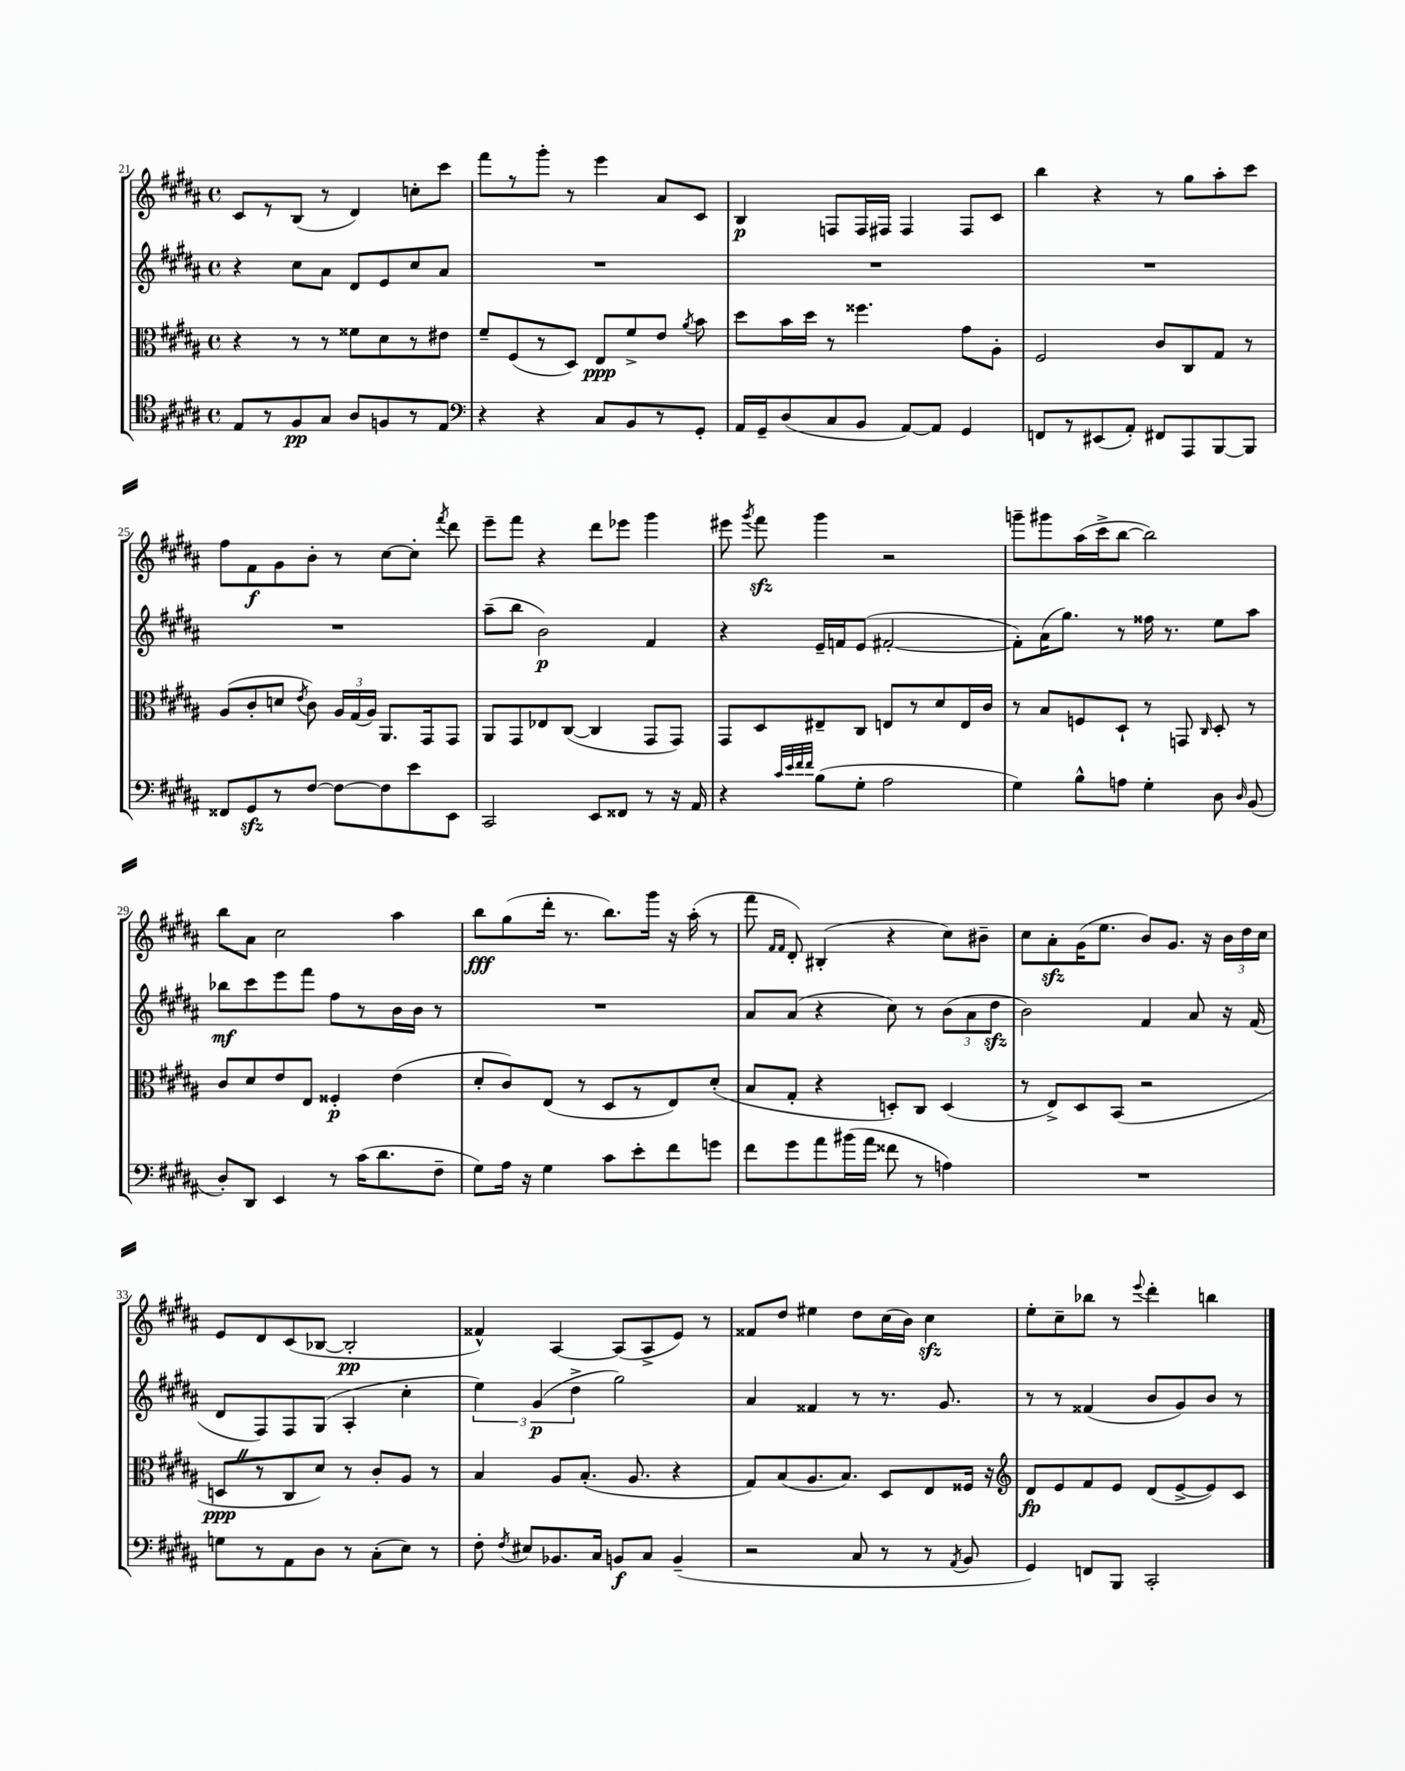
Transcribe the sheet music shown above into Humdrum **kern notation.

**kern	**dynam	**kern	**dynam	**kern	**dynam	**kern	**dynam
*part4	*part4	*part3	*part3	*part2	*part2	*part1	*part1
*staff4	*staff4	*staff3	*staff3	*staff2	*staff2	*staff1	*staff1
*clefC4	*	*clefC3	*	*clefG2	*	*clefG2	*
*k[f#c#g#d#a#]	*	*k[f#c#g#d#a#]	*	*k[f#c#g#d#a#]	*	*k[f#c#g#d#a#]	*
*M4/4	*	*M4/4	*	*M4/4	*	*M4/4	*
*met(c)	*	*met(c)	*	*met(c)	*	*met(c)	*
=21	=21	=21	=21	=21	=21	=21	=21
8E/L	.	4r	.	4r	.	8c#/L	.
8r	.	.	.	.	.	8r	.
8F#/	pp	8r	.	8cc#\L	.	(8B/J	.
8G#/J	.	8r	.	8a#\J	.	8r	.
8A#/L	.	8f##X\L	.	8d#/L	.	4d#/)	.
8Fn/	.	8d#\	.	8e/	.	.	.
8r	.	8r	.	8cc#/	.	8ccn'\L	.
8E/J	.	8e#X\J	.	8a#/J	.	8ccc#\J	.
=22	=22	=22	=22	=22	=22	=22	=22
*clefF4	*	*	*	*	*	*	*
4r	.	8f#~/L	.	1r	.	8fff#\L	.
.	.	(8F#/	.	.	.	8r	.
4r	.	8r	.	.	.	8ggg#'\J	.
.	.	8D#/J)	.	.	.	8r	.
8C#/L	.	8E/L	ppp	.	.	4eee\	.
8BB/	.	8f#^/	.	.	.	.	.
8r	.	8e/J	.	.	.	8a#/L	.
.	.	8qa#/	.	.	.	.	.
8GG#'/J	.	8b\	.	.	.	8c#/J	.
=23	=23	=23	=23	=23	=23	=23	=23
16AA#/LL	.	8dd#\L	.	1r	.	4B/	p
16GG#~/J	.	.	.	.	.	.	.
(8D#/	.	16b\L	.	.	.	.	.
.	.	16dd#\JJ	.	.	.	.	.
8C#/	.	8r	.	.	.	8Fn/L	.
8BB/J	.	4.ff##X\	.	.	.	16F/L	.
.	.	.	.	.	.	16F#X/JJ	.
[8AA#/L)	.	.	.	.	.	4F#/	.
8AA#/J]	.	.	.	.	.	.	.
4GG#/	.	8g#\L	.	.	.	8F#/L	.
.	.	8A#'\J	.	.	.	8c#/J	.
=24	=24	=24	=24	=24	=24	=24	=24
8FFn/L	.	2F#/	.	1r	.	4bb\	.
8r	.	.	.	.	.	.	.
(8EE#X/	.	.	.	.	.	4r	.
8AA#'/J)	.	.	.	.	.	.	.
8FF#X/L	.	8c#/L	.	.	.	8r	.
8AAA#/	.	8C#/	.	.	.	8gg#\L	.
[8BBB/	.	8G#/J	.	.	.	8aa#'\	.
8BBB/J]	.	8r	.	.	.	8ccc#\J	.
!!LO:LB:g=z
=25	=25	=25	=25	=25	=25	=25	=25
8FF##X/L	.	(8A#/L	.	1r	.	8ff#\L	.
8GG#zz/	.	8c#'/	.	.	.	8f#\	f
8r	.	8dn/J	.	.	.	8g#\	.
.	.	8qe/	.	.	.	.	.
[8F#/J	.	8c#\)	.	.	.	8b'\J	.
8F#\L_	.	24A#/LL	.	.	.	8r	.
.	.	(24G#/	.	.	.	.	.
.	.	24A#/JJ)	.	.	.	.	.
8F#\]	.	8.AA#/L	.	.	.	[8cc#\L	.
8e\	.	.	.	.	.	8cc#'\J]	.
.	.	16GG#/k	.	.	.	.	.
.	.	.	.	.	.	8qfff#/	.
8EE\J	.	8GG#/J	.	.	.	8ddd#\	.
=26	=26	=26	=26	=26	=26	=26	=26
2CC#/	.	8AA#/L	.	(8aa#~\L	.	8eee~\L	.
.	.	8GG#/	.	8bb\J	.	8fff#\J	.
.	.	8E-X/	.	2b\)	p	4r	.
.	.	([8C#/J	.	.	.	.	.
8EE/L	.	4C#/]	.	.	.	8ddd#\L	.
8FF##X/J	.	.	.	.	.	8eee-X\J	.
8r	.	8GG#/L	.	4f#/	.	4ggg#\	.
16r	.	8GG#/J)	.	.	.	.	.
16AA#/	.	.	.	.	.	.	.
=27	=27	=27	=27	=27	=27	=27	=27
4r	.	8GG#/L	.	4r	.	8eee#X\	.
.	.	.	.	.	.	8qggg#/	.
.	.	8D#/	.	.	.	8fff#zz\	.
32qqc#/LLL	.	.	.	.	.	.	.
32qqe/	.	.	.	.	.	.	.
32qqf#/	.	.	.	.	.	.	.
32qqf#/JJJ	.	.	.	.	.	.	.
(8B\L	.	8E#X~/	.	16e~/LL	.	4ggg#\	.
.	.	.	.	16fn/J	.	.	.
8G#'\J	.	8C#/J	.	(8e/J	.	.	.
2A#\	.	8En/L	.	[2f#X'/	.	2r	.
.	.	8r	.	.	.	.	.
.	.	8d#/	.	.	.	.	.
.	.	16E/L	.	.	.	.	.
.	.	16c#/JJ	.	.	.	.	.
=28	=28	=28	=28	=28	=28	=28	=28
4G#\)	.	8r	.	8f#'\L])	.	8gggn~\L	.
.	.	8B/L	.	(16a#\K	.	8ggg#X\	.
.	.	.	.	8.gg#\J)	.	.	.
8B^^\L	.	8Fn/	.	.	.	(16aa#\L	.
.	.	.	.	.	.	16ccc#^\J	.
8An\J	.	8D#`/J	.	8r	.	[8bb\J	.
4G#'\	.	8r	.	16ff##X\	.	2bb\])	.
.	.	.	.	8.r	.	.	.
.	.	8GGn/	.	.	.	.	.
.	.	16qqC#/	.	.	.	.	.
8D#\	.	8D#'/	.	8ee\L	.	.	.
16qqD#/	.	.	.	.	.	.	.
(8BB/	.	8r	.	8aa#\J	.	.	.
!!LO:LB:g=z
=29	=29	=29	=29	=29	=29	=29	=29
8D#'/L)	.	8c#/L	.	8bb-X\L	mf	8bb\L	.
8DD#/J	.	8d#/	.	8ccc#\	.	8a#\J	.
4EE/	.	8e/	.	8eee\	.	2cc#\	.
.	.	8E/J	.	8fff#\J	.	.	.
8r	.	4F##X'/	p	8ff#\L	.	.	.
(16c#\KL	.	.	.	8r	.	.	.
8.d#\	.	.	.	.	.	.	.
.	.	(4e\	.	16b\L	.	4aa#\	.
.	.	.	.	16b\JJ	.	.	.
8F#~\J	.	.	.	8r	.	.	.
=30	=30	=30	=30	=30	=30	=30	=30
8G#\L)	.	8d#'/L	.	1r	.	8bb\L	fff
16A#\Jk	.	8c#/)	.	.	.	(8gg#\	.
16r	.	.	.	.	.	.	.
4G#\	.	(8E/J	.	.	.	16ddd#'\Jk	.
.	.	.	.	.	.	8.r	.
.	.	8r	.	.	.	.	.
8c#\L	.	8D#/L	.	.	.	8.bb\L)	.
8e'\	.	8r	.	.	.	.	.
.	.	.	.	.	.	16ggg#\Jk	.
8f#\	.	8E/)	.	.	.	16r	.
.	.	.	.	.	.	(16aa#'\	.
8gn\J	.	(8d#'/J	.	.	.	8r	.
=31	=31	=31	=31	=31	=31	=31	=31
8f#\L	.	8B/L	.	8a#/L	.	8fff#\	.
.	.	.	.	.	.	16qqf#/LL	.
.	.	.	.	.	.	16qqf#/JJ	.
8g#\	.	8G#'/J	.	(8a#/J	.	8d#'/)	.
8a#\	.	4r	.	4r	.	(4B#X'/	.
(16b#X\L	.	.	.	.	.	.	.
16a#\JJ	.	.	.	.	.	.	.
8f##X\	.	8Dn'/L)	.	8cc#\)	.	4r	.
8r	.	8C#/J	.	8r	.	.	.
4An\)	.	(4D/	.	(12b\L	.	8cc#\L)	.
.	.	.	.	12a#\	.	.	.
.	.	.	.	.	.	8b#X~\J	.
.	.	.	.	12dd#zz\J	.	.	.
=32	=32	=32	=32	=32	=32	=32	=32
1r	.	8r	.	2b\)	.	8cc#\L	.
.	.	8E^/L)	.	.	.	8a#zz'\	.
.	.	8D#/	.	.	.	(16g#\K	.
.	.	.	.	.	.	8.ee\J	.
.	.	(8BB/J	.	.	.	.	.
.	.	2r	.	4f#/	.	8b/L)	.
.	.	.	.	.	.	8.g#/J	.
.	.	.	.	8a#/	.	.	.
.	.	.	.	.	.	16r	.
.	.	.	.	16r	.	24b\LL	.
.	.	.	.	.	.	24dd#\	.
.	.	.	.	(16f#/	.	.	.
.	.	.	.	.	.	24cc#\JJ	.
!!LO:LB:g=z
=33	=33	=33	=33	=33	=33	=33	=33
8Gn\L	.	8DnZ/L	ppp	8d#/L	.	8e/L	.
8r	.	8r	.	8F#/)	.	8d#/	.
8AA#\	.	8C#/	.	8F#/	.	(8c#/	.
8D#\J	.	8d#/J)	.	(8G#/J	.	[8B-X/J	.
8r	.	8r	.	4A#'/	.	2B-'/]	pp
(8C#'\L	.	8c#'/L	.	.	.	.	.
8E\J)	.	8A#/J	.	4cc#'\	.	.	.
8r	.	8r	.	.	.	.	.
=34	=34	=34	=34	=34	=34	=34	=34
8F#'\	.	4B/	.	6ee\)	.	4f##X^^/)	.
8qF#/	.	.	.	.	.	.	.
8E#X/L	.	.	.	.	.	.	.
.	.	.	.	(6g#/	p	.	.
8.BB-X/	.	8A#/L	.	.	.	[4A#/	.
.	.	.	.	6dd#^\	.	.	.
.	.	(8.B'/J	.	.	.	.	.
16C#/Jk	.	.	.	.	.	.	.
8BBn/L	f	.	.	2gg#\)	.	(8A#/L]	.
.	.	8.A#/	.	.	.	.	.
8C#/J	.	.	.	.	.	8A#^/	.
(4BB~/	.	4r	.	.	.	8e/J)	.
.	.	.	.	.	.	8r	.
=35	=35	=35	=35	=35	=35	=35	=35
2r	.	8G#/L)	.	4a#/	.	8f##X/L	.
.	.	(8B/	.	.	.	8dd#/J	.
.	.	8.A#/	.	4f##X/	.	4ee#X\	.
.	.	8.B/J)	.	.	.	.	.
8C#/	.	.	.	8r	.	8dd#\L	.
8r	.	8D#/L	.	8.r	.	(16cc#\L	.
.	.	.	.	.	.	16b\JJ)	.
8r	.	8E/	.	.	.	4cc#zz\	.
.	.	.	.	8.g#/	.	.	.
8qAA#/	.	.	.	.	.	.	.
8BB/	.	16F##X/Jk	.	.	.	.	.
.	.	16r	.	.	.	.	.
=36	=36	=36	=36	=36	=36	=36	=36
*	*	*clefG2	*	*	*	*	*
4GG#/)	.	8d#/L	fp	8r	.	8ee'\L	.
.	.	8e/	.	8r	.	8cc#~\	.
8FFn/L	.	8f#/	.	(4f##X/	.	8bb-X\J	.
8BBB/J	.	8e/J	.	.	.	8r	.
.	.	.	.	.	.	8qqeee/	.
2CC#'/	.	(8d#/L	.	8b/L	.	4ddd#'\	.
.	.	[8e^/	.	8g#/)	.	.	.
.	.	8e/])	.	8b/J	.	4bbn\	.
.	.	8c#/J	.	8r	.	.	.
==	==	==	==	==	==	==	==
*-	*-	*-	*-	*-	*-	*-	*-
